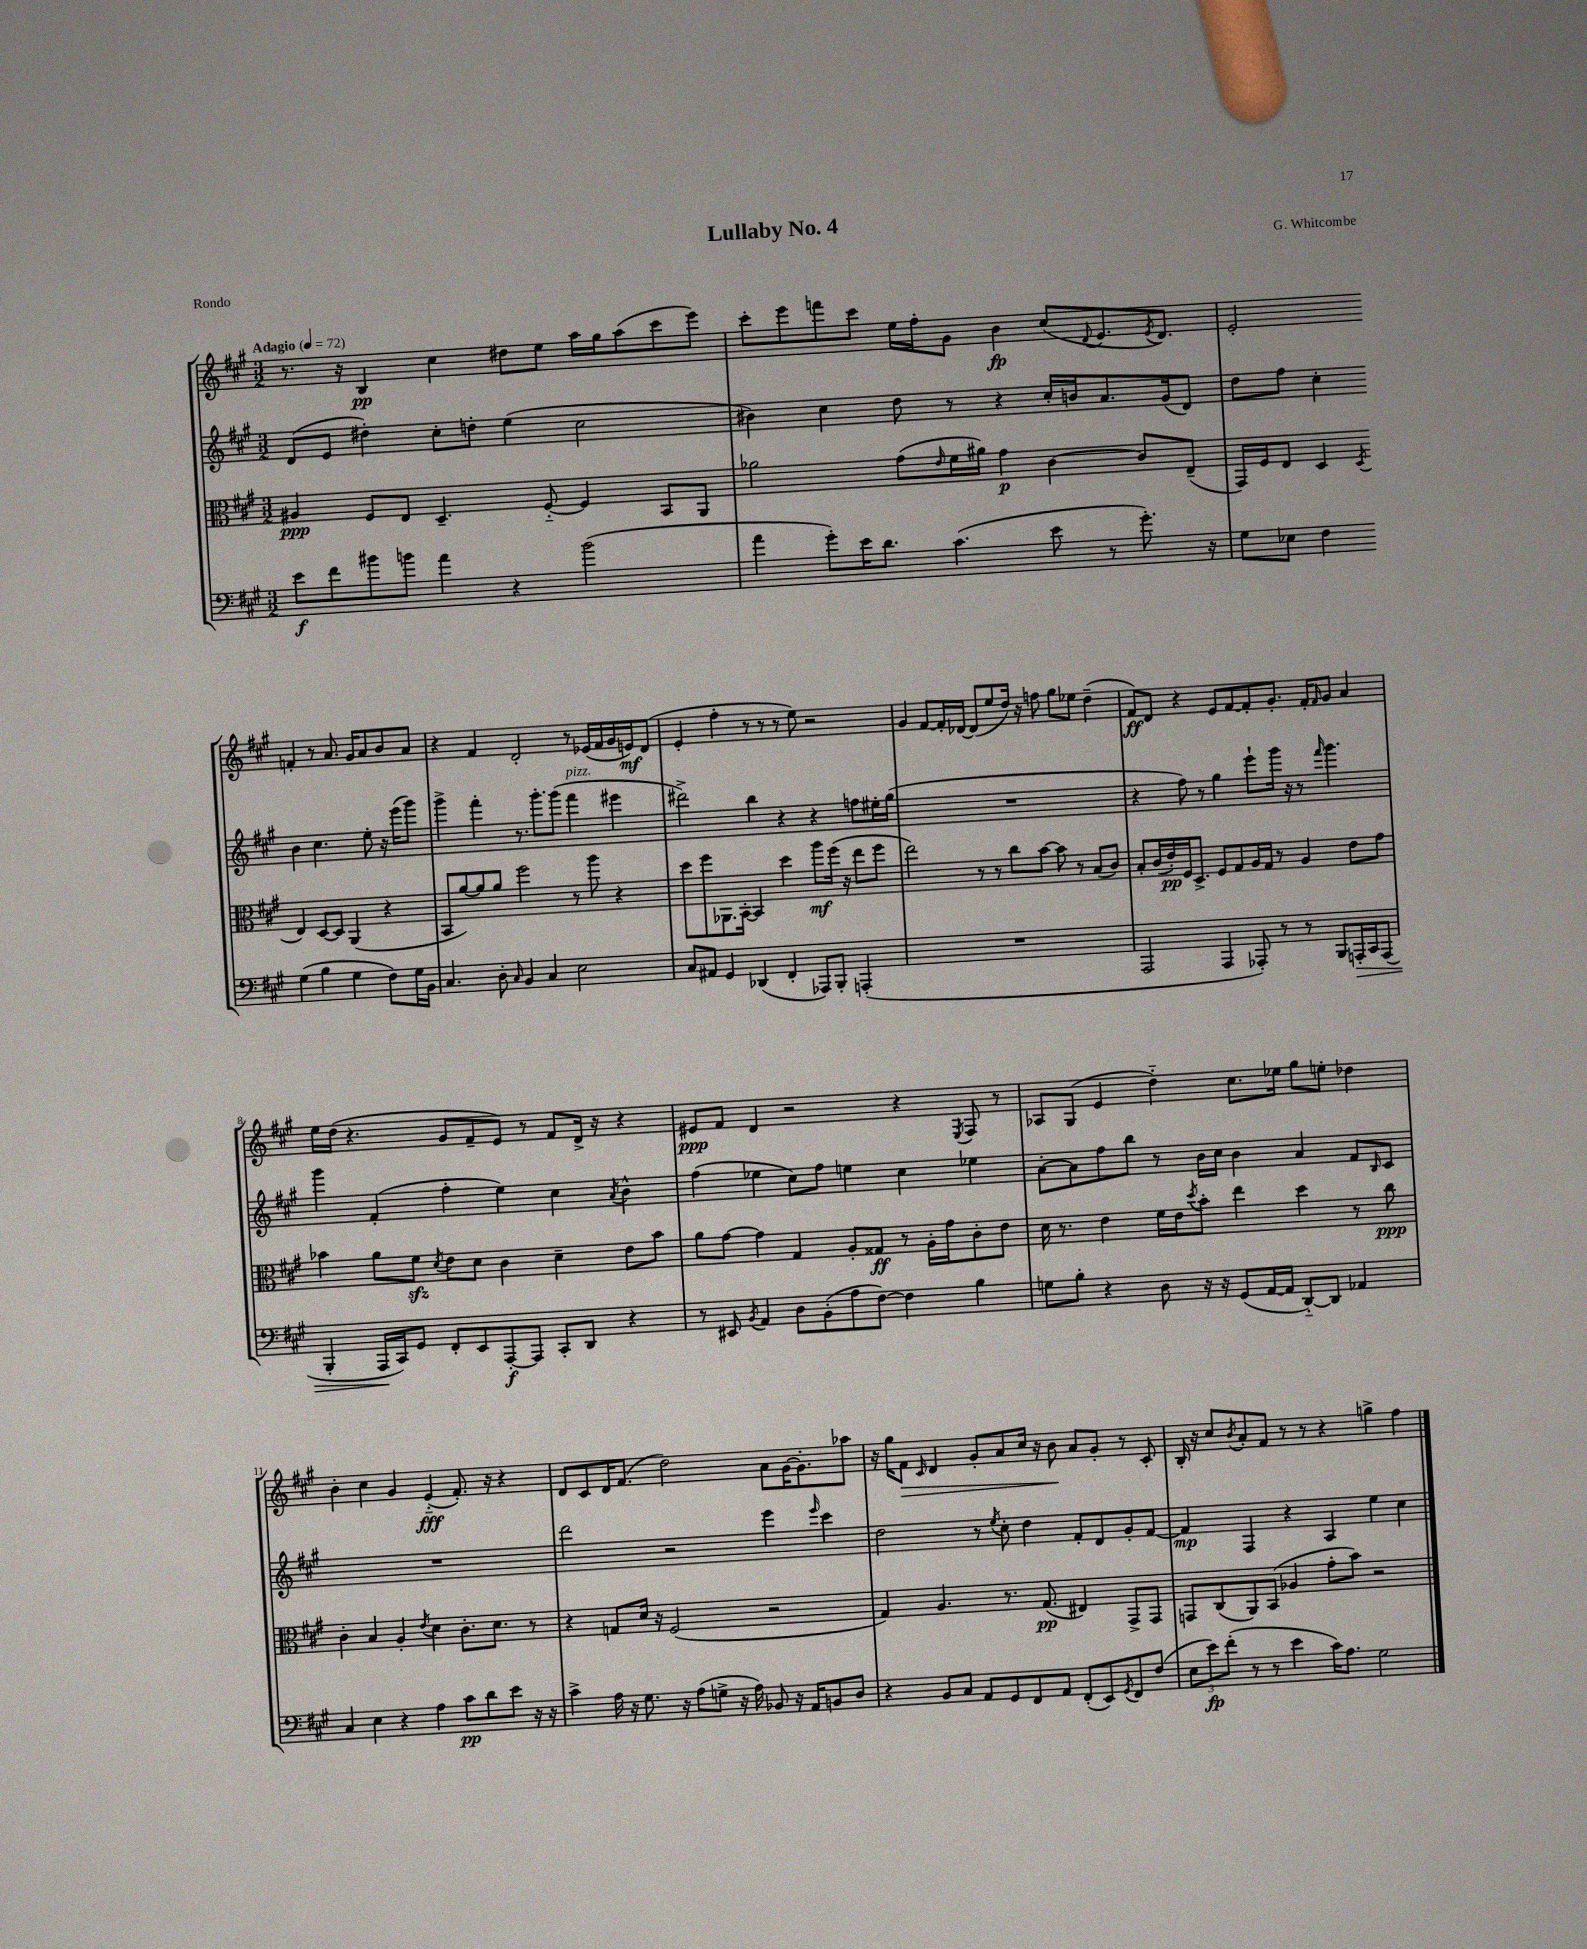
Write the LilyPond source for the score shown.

\header { title = "Lullaby No. 4" composer = "G. Whitcombe" piece = "Rondo" }
<<
\new StaffGroup <<
\new Staff = "s0" {
    \clef treble \key a \major \numericTimeSignature \time 3/2 \tempo "Adagio" 4 = 72
    r8. r16 b4\pp cis''4 dis''8 e''8 a''16 gis''16 a''8( cis'''8 e'''8) |
    cis'''8-. e'''8 f'''8 cis'''8 e''16 fis''16-. gis'8 b'4\fp cis''8( \appoggiatura { d'8 } e'8. \acciaccatura { e'8 } d'8.) |
    e'2-. f'4-. r8 a'8. gis'16 a'8 b'8 a'8 |
    r4 fis'4 d'2-. r8 ees'16( fis'16 gis'16 e'16\mf) d'8( |
    e'4-. fis''4-. r8 r8 r8 e''8) r2 |
    gis'4 fis'8~ fis'16-. des'16~ des'8( e''8 d''16) r16 f''8 gis''8 ees''8 d''4--( |
    fis'8\ff) d'8 r4 e'8 fis'8~ fis'8-. gis'8.-. fis'16-. \grace { fis'16 } gis'8 a'4 |
    e''16 d''16( r4. gis'8 fis'8-- e'8) r8 fis'8 d'16-> r16 r4 |
    eis'8\ppp fis'8 d'4 r2 r4 \acciaccatura { e8 } fis8 r8 |
    aes8 gis8( e'4 d''4-_) cis''8. ees''16 gis''8 e''8-. des''4 |
    b'4-. cis''4 gis'4 e'4-_\fff( fis'8.-.) r16 r4 |
    d'8 cis'8 d'16 fis'8.( d''2) a'8 gis'16~ gis'8.-. aes''8 |
    r16 gis''16 fis'8\> \grace { cis'16 } d'4 gis'8-. a'8 cis''16 r16 b'8\! a'8 gis'8-. r8 cis'8-. |
    b16-. r16 cis''8 \acciaccatura { b'8 } a'8-. fis'8 r8 r8 r4 g''4-> fis''4 \bar "|." |
}
\new Staff = "s1" {
    \clef treble \key a \major \numericTimeSignature \time 3/2
    d'8( e'8 dis''4-.) cis''8-. d''8-. e''4( cis''2 |
    bis'4) cis''4 d''8 r8 r4 cis''16-. b'16 a'8. gis'16( d'8) |
    d''8 fis''8 cis''4-. b'4 cis''4. e''8-. r16 e'''16( gis'''8) |
    gis'''4-> fis'''4-. r8. gis'''8.-. gis'''8( fis'''4^\markup { \italic "pizz." } eis'''4 |
    dis'''2->) b''4 r4 r4 f''8 eis''16-. gis''16( |
    R1. |
    r4 fis''8) r8 gis''4 e'''8-! gis'''16 r16 r8 \grace { fis'''16 } gis'''4. |
    gis'''4 fis'4-.( fis''4-. e''4) cis''4 \acciaccatura { a'8 } b'4-^ |
    fis''4( ees''4 cis''8) fis''8 e''4 cis''4 ees''4 |
    a'8~-. a'8 fis''8 b''8 r8 b'16 cis''16 b'4 a'4 fis'8 \grace { b16 } cis'8 |
    R1. |
    d'''2 r2 e'''4 \grace { e'''16 } cis'''4 |
    d''2 r8 \acciaccatura { e''8 } cis''8-. d''4 fis'8-. d'8 gis'8-. fis'8~ |
    fis'4\mp fis4 r4 a4 e''4 cis''4 \bar "|." |
}
\new Staff = "s2" {
    \clef alto \key a \major \numericTimeSignature \time 3/2
    ais4\ppp fis8 e8 d4.-- fis8~-_ fis4 b,8 a,8 |
    aes'2 gis'8( \grace { e'16 } fis'16 ais'16) gis'4\p cis'4~ cis'8 e8--( |
    gis,16) fis16 e8 d4 \acciaccatura { d8 } e4 d8~ d8 a,4( r4 |
    b,8 a'8~) a'8 a'8 fis''2 r8 a''8 r4 |
    d''8 fis''8 aes,8. b,16~-. b,4 d''4 a''8\mf fis''16( r16 e''8 fis''8 |
    e''2) r8 r8 cis''8 b'8~ b'8 r8 b8( cis'8) |
    b8-. cis'16( e'16-.\pp) fis16 d8.-> fis8 gis8 a16 gis16 r8 a4 e'8 gis'8 |
    bes'4 a'8 fis'8\sfz \acciaccatura { d'8 } e'8 d'8 cis'4 d'4-- e'8 bes'8 |
    a'8 gis'8~ gis'4 gis4 a8-. gisis8\ff r8 a16-. gis'16 cis'8-. e'8 |
    d'16 r8. e'4 fis'16 e'16 \acciaccatura { d''8 } b'8-. e''4 d''4 r8 cis''8\ppp |
    cis'4-. b4 a4-. \acciaccatura { e'8 } d'4 cis'8.-. d'8. r8 |
    r4 g8 d'16 r16 fis2( r2 |
    gis4) a4. r8. gis8.\pp( eis4) gis,8-> gis,8 |
    g,8 cis8( a,8) b,8( aes4 gis'8-. b'8) r2 \bar "|." |
}
\new Staff = "s3" {
    \clef bass \key a \major \numericTimeSignature \time 3/2
    e'8\f fis'8 bis'8 b'8 a'4 r4 b'2( |
    a'4 gis'8-.) e'16 d'8. cis'4.( e'8 r8 gis'8.-.) r16 |
    gis8 ees8 fis4 gis4( b4 gis4 fis8) gis16 b,16 |
    cis4. d8-. \grace { cis16 } b,4 cis4 e2 |
    cis8 ais,8 gis,4 des,4( fis,4-. aes,,8) b,,8-. a,,4-.( |
    R1. |
    a,,2 a,,4 aes,,8-.) r8 r8 b,,8 a,,16-.\> cis,16 a,,8( |
    b,,4-. a,,16\! cis,16) gis,8 fis,8-. e,8 a,,8~-.\f a,,8 cis,8-. d,8 r4 |
    r8 eis,8 \acciaccatura { b,8 } a,4 d8 b,8-.( a8 fis8~) fis4 b4 |
    g8 b8-. r4 d8 r16 r16 gis,8( a,16~ a,16 d,8~-_) d,8 aes,4 |
    cis4 e4 r4 a4 cis'8\pp d'8 e'8 r16 r16 |
    cis'4-> a16 r16 gis8. r16 a8( g8-> r16 a16) bes,8 r16 a,16 b,8 d8 |
    r4 b,8 cis8 a,8 gis,8 fis,8 a,8 fis,8-.( e,8) \acciaccatura { gis,8 } fis,8 fis8( |
    \tuplet 3/2 { e8 e'8\fp) fis'8-.( } r8 r8 e'4 cis'16) a8. gis2 \bar "|." |
}
>>
>>
